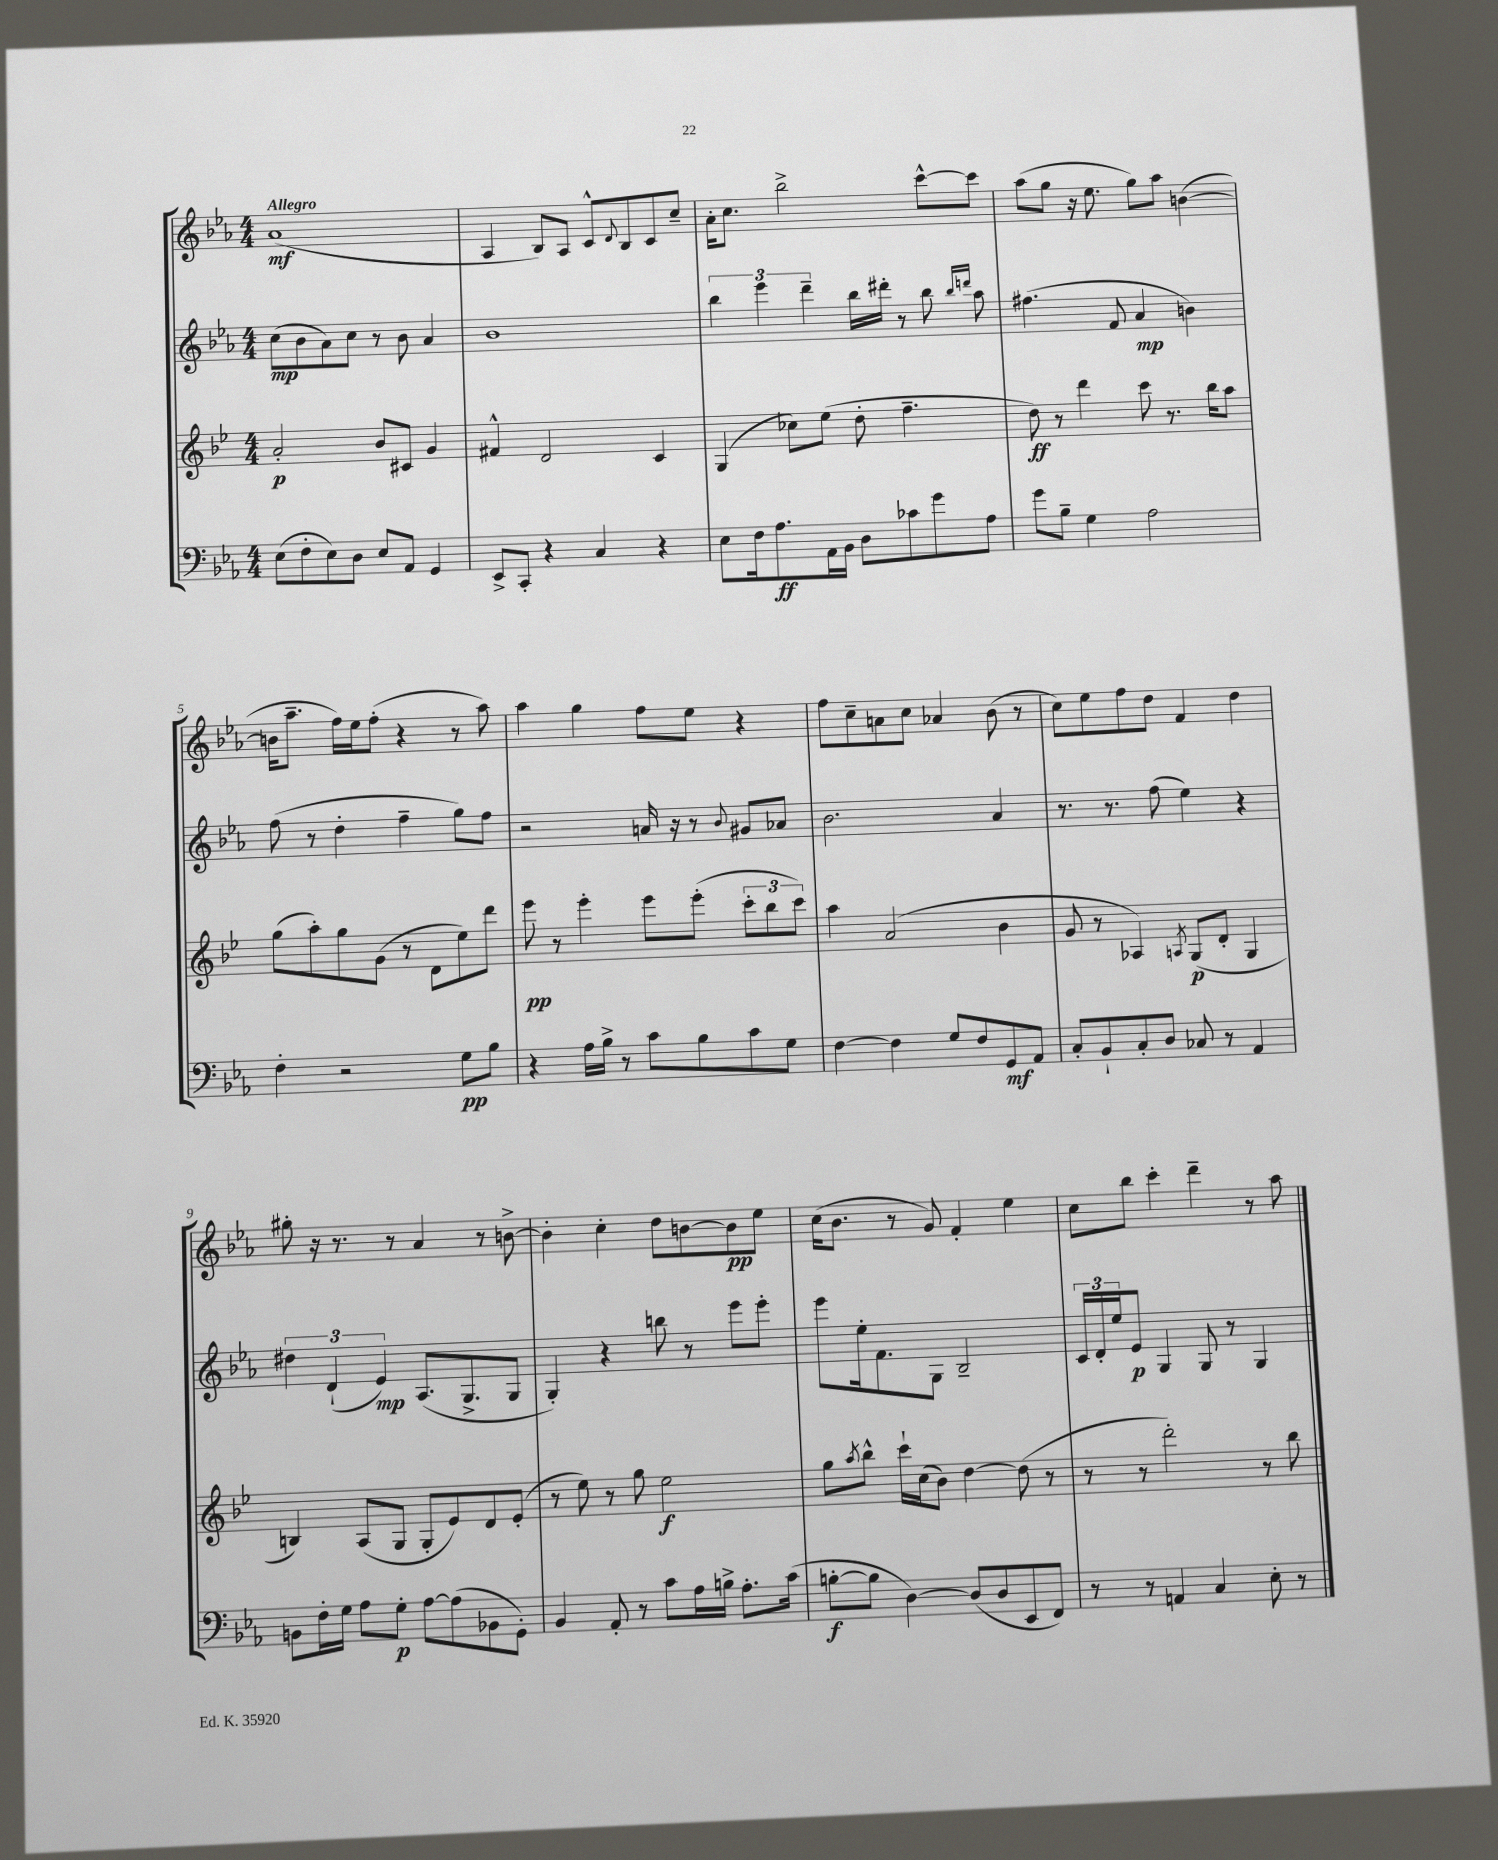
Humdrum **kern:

**kern	**kern	**kern	**kern
*staff4	*staff3	*staff2	*staff1
*clefF4	*clefG2	*clefG2	*clefG2
*k[b-e-a-]	*k[b-e-]	*k[b-e-a-]	*k[b-e-a-]
*M4/4	*M4/4	*M4/4	*M4/4
(8E-	2a'	(8cc	(1a-
8F'	.	8b-	.
8E-)	.	8a-)	.
8D	.	8cc	.
8E-	8b-	8r	.
8AA-	8c#	8b-	.
4GG	4g	4a-	.
=	=	=	=
8EE-^	4f#^^	1b-	4A-
8CC'	.	.	.
4r	2d	.	8B-)
.	.	.	8A-
4C	.	.	8c^^
.	.	.	8qqd
.	.	.	8B-
4r	4c	.	8c
.	.	.	8cc~
=	=	=	=
8E-	(4G	6bb-	16a-'
.	.	.	8.cc
16F	.	.	.
.	.	6eee-	.
8.A-	.	.	.
.	8cc-)	.	2bb-^
.	.	6ddd~	.
16AA-	(8ee-	.	.
16BB-	.	.	.
8D	8dd'	16bb-	.
.	.	16ddd#'	.
8c-	4.ff~	8r	.
8g	.	8bb-	[8ccc^^
.	.	16qqbb-	.
.	.	16qqddd	.
8A-	.	8aa-	8ccc]
=	=	=	=
8g	8dd)	(4.ff#	(8aa-
8B-~	8r	.	8gg
4G	4ddd	.	16r
.	.	.	8.ee-
.	.	8f	.
2A-	8ccc	4a-	8gg)
.	8.r	.	8aa-
.	.	4b)	([4b
.	16bb-	.	.
.	8aa	.	.
=	=	=	=
4F'	(8gg	(8ff	16b]
.	.	.	8.aa-~
.	8aa')	8r	.
2r	8gg	4dd'	16ff)
.	.	.	16ee-
.	(8g	.	(8ff'
.	8r	4ff~	4r
.	8d	.	.
8G	8ee-)	8gg)	8r
8B-	8ddd	8ff	8aa-)
=	=	=	=
4r	8eee-	2r	4aa-
.	8r	.	.
16A-	4eee-'	.	4gg
16B-^	.	.	.
8r	.	.	.
8c	8eee-	16a	8ff
.	.	16r	.
8B-	(8eee-'	8r	8ee-
.	.	8qqb-	.
8c	12ccc'	8g#	4r
.	12bb-	.	.
8G	.	8a-	.
.	12ccc)	.	.
=	=	=	=
[4F	4aa	2.b-	8ff
.	.	.	8cc~
4F]	(2a	.	8a
.	.	.	8cc
8G	.	.	4a-
8F	.	.	.
8GG	4b-	4a-	(8b-
8AA-	.	.	8r
=	=	=	=
8C'	8g	8.r	8cc)
8BB-`	8r	.	8ee-
.	.	8.r	.
8C'	4A-)	.	8ff
8D	.	(8ff	8dd
.	8qA	.	.
8C-	(8G	4ee-)	4f
8r	8d'	.	.
4AA-	4G	4r	4dd
=	=	=	=
8BB	4B)	6dd#	8gg#'
16F'	.	.	16r
.	.	(6d`	.
16G	.	.	8.r
8A-	(8A	.	.
.	.	6e-)	.
8G'	8G	.	8r
[8A-	8G'	(8.A-	4a-
(8A-]	8e-)	.	.
.	.	8.G^	.
8BB-	8d	.	8r
8GG')	(8e-'	8G	[8b^
=	=	=	=
4BB-	8r	4G')	4b']
.	8ee-)	.	.
8AA-'	8r	4r	4cc'
8r	8gg	.	.
8c	2ee-	8bb	8dd
16A-	.	8r	[8b
16B^	.	.	.
8.A-'	.	8eee-	8b]
.	.	8eee-'	8ee-
(16c	.	.	.
=	=	=	=
[8B'	8gg	8eee-	(16cc
.	.	.	8.b-
.	8qaa	.	.
8B]	8bb-^^	16ee-'	.
.	.	8.f	.
[4D)	16ccc`	.	8r
.	(16cc	.	.
.	8b-)	8G	8g)
(8D]	[4dd	2B-~	4f'
8D	.	.	.
8EE-	(8dd]	.	4ee-
8FF)	8r	.	.
=	=	=	=
8r	8r	24c	8cc
.	.	24d'	.
.	.	24ee-	.
8r	8r	8e-	8bb-
4AA	2ddd')	4G	4ccc'
4C	.	8G	4ddd~
.	.	8r	.
8E-'	8r	4G	8r
8r	8bb-	.	8aa-
==	==	==	==
*-	*-	*-	*-
